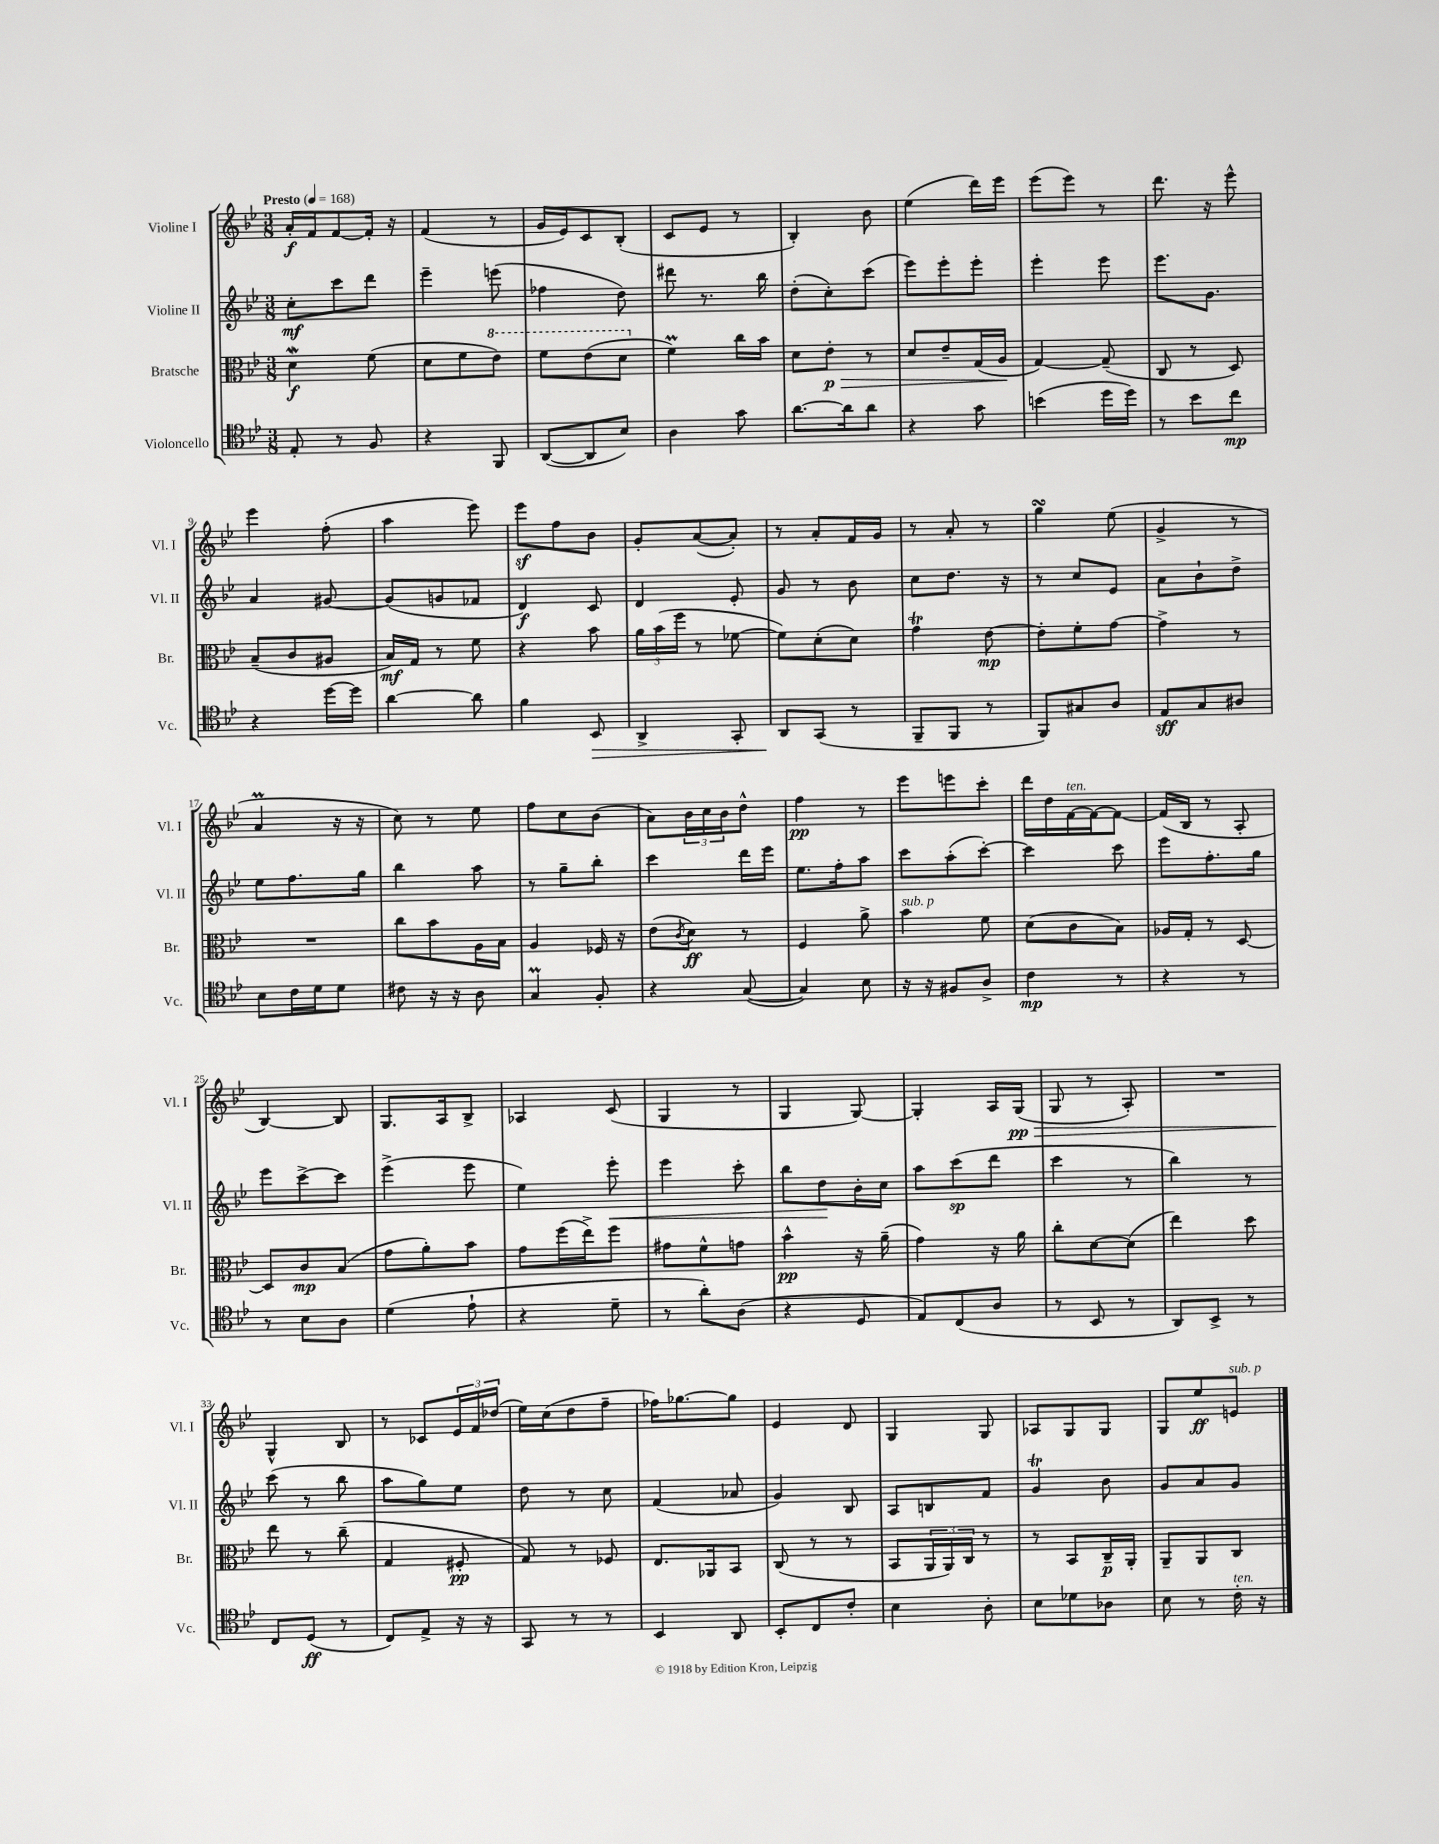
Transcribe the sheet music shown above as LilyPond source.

<<
\new StaffGroup <<
\new Staff = "s0" \with { instrumentName = "Violine I" shortInstrumentName = "Vl. I" } {
    \clef treble \key bes \major \numericTimeSignature \time 3/8 \tempo "Presto" 4 = 168
    a'16-.\f f'16 f'8~ f'16-. r16 |
    f'4( r8 |
    g'16 ees'16) c'8 bes8-.( |
    c'8 ees'8 r8 |
    bes4-.) bes'8 |
    ees''4( d'''16) ees'''16 |
    ees'''8( ees'''8) r8 |
    d'''8. r16 ees'''8-^ |
    ees'''4 f''8-.( |
    a''4 ees'''8) |
    ees'''8\sf f''8 bes'8 |
    g'8-. a'8~( a'8-.) |
    r8 a'8-. f'16 g'16 |
    r8 a'8-. r8 |
    g''4\turn ees''8( |
    g'4-> r8 |
    a'4\prall r16 r16 |
    c''8) r8 ees''8 |
    f''8 c''8 bes'8( |
    a'8) \tuplet 3/2 { bes'16 c''16 bes'16 } d''8-^ |
    f''4\pp r8 |
    ees'''8 e'''8 c'''8-. |
    d'''16 d''16 f'16~^\markup { \italic "ten." } f'16~ f'8~ |
    f'16( bes16 r8 a8-. |
    bes4~) bes8 |
    g8. a16 bes8-> |
    aes4 c'8( |
    g4 r8 |
    g4 g8~) |
    g4-. a16 g16\pp\>( |
    g8 r8 a8-.) |
    R4. |
    g4-^\! bes8 |
    r8 ces'8 \tuplet 3/2 { ees'16 f'16 des''16( } |
    ees''16) c''16( d''8 f''8-- |
    fes''16) ges''8.~ ges''8 |
    ees'4 d'8 |
    g4 g8 |
    aes8 g8 g8 |
    g8 ees''8\ff e'8^\markup { \italic "sub. p" } \bar "|." |
}
\new Staff = "s1" \with { instrumentName = "Violine II" shortInstrumentName = "Vl. II" } {
    \clef treble \key bes \major \numericTimeSignature \time 3/8
    c''8-.\mf c'''8 d'''8 |
    ees'''4-- e'''8( |
    fes''4 d''8) |
    dis'''8 r8. bes''16 |
    d''8-.( c''8-.) c'''8( |
    ees'''8) ees'''8-. ees'''8-. |
    ees'''4-. ees'''8 |
    ees'''8. g'8. |
    a'4 gis'8~ |
    gis'8( g'8 fes'8 |
    d'4\f) c'8 |
    d'4 ees'8-. |
    g'8 r8 bes'8 |
    c''8 d''8. r16 |
    r8 c''8 ees'8 |
    a'8 bes'8-! d''8-> |
    ees''8 f''8. g''16 |
    bes''4 a''8 |
    r8 g''8-- bes''8-. |
    c'''4 d'''16 ees'''16 |
    ees''8. f''16-. a''8 |
    c'''8 a''8-.( c'''8~-.) |
    c'''4 c'''8 |
    ees'''8 f''8.-. g''16 |
    ees'''8 c'''8~-> c'''8 |
    ees'''4->( ees'''8 |
    ees''4) ees'''8-.\< |
    ees'''4 c'''8-. |
    bes''8 d''8\! bes'16-. c''16 |
    a''8 c'''8\sp( d'''8 |
    c'''4 r8 |
    bes''4) r8 |
    c'''8( r8 bes''8 |
    a''8 g''8) ees''8 |
    d''8 r8 c''8 |
    f'4( aes'8 |
    g'4) bes8 |
    a8 b8 f'8 |
    g'4\trill bes'8 |
    g'8 a'8 g'8 \bar "|." |
}
\new Staff = "s2" \with { instrumentName = "Bratsche" shortInstrumentName = "Br." } {
    \clef alto \key bes \major \numericTimeSignature \time 3/8
    d'4\mordent\f f'8( |
    d'8 f'8 \ottava #1 ees''8) |
    f''8 ees''8( d''8 \ottava #0 |
    f'4\prall) c''16 bes'16 |
    d'8 ees'8-.\p\> r8 |
    d'8 ees'8-- g16( a16\! |
    g4~) g8--( |
    c8 r8 d8) |
    bes8--( c'8 ais8 |
    bes16\mf) g16 r8 f'8 |
    r4 bes'8 |
    \tuplet 3/2 { a'16 bes'16( f''16 } r8 fes'8~ |
    fes'8) d'8-.( d'8) |
    g'4\trill ees'8~\mp |
    ees'8-. f'8-. g'8~ |
    g'4-> r8 |
    R4. |
    c''8 bes'8 a16 bes16 |
    a4 fes16 r16 |
    ees'8( \acciaccatura { c'8 } d'8\ff) r8 |
    f4 a'8-> |
    bes'4^\markup { \italic "sub. p" } f'8 |
    d'8( c'8 bes8) |
    aes16 g16-. r8 d8~ |
    d8 c'8\mp bes8( |
    g'8 a'8-.) bes'8 |
    g'8 f''16( ees''16->) f''8 |
    gis'8 f'8-^ g'8 |
    bes'4-^\pp r16 a'16--( |
    g'4) r16 a'16 |
    c''8-. d'8~ d'8( |
    ees''4) d''8 |
    ees''8 r8 c''8--( |
    g4 fis8-.\pp |
    g8) r8 fes8 |
    ees8. aes,16 bes,8 |
    c8( r8 r8 |
    bes,8 \tuplet 3/2 { a,16 a,16) c16 } r8 |
    r8 bes,8 c16--\p a,16-. |
    a,8-- a,8 c8 \bar "|." |
}
\new Staff = "s3" \with { instrumentName = "Violoncello" shortInstrumentName = "Vc." } {
    \clef tenor \key bes \major \numericTimeSignature \time 3/8
    ees8-. r8 f8 |
    r4 f,8 |
    a,8~( a,8 bes8) |
    a4 g'8 |
    a'8.~ a'16 a'8 |
    r4 g'8 |
    b'4( d''16 d''16) |
    r8 bes'8 c''8\mp |
    r4 d''16~ d''16 |
    a'4~ a'8 |
    f'4 bes,8\> |
    a,4-> g,8-. |
    a,8\! g,8( r8 |
    f,8-- f,8 r8 |
    f,8) gis8 a8 |
    ees8\sff g8 ais8 |
    bes8 c'16 d'16 d'8 |
    cis'8 r16 r16 a8 |
    g4\prall f8-. |
    r4 g8~( |
    g4) bes8 |
    r16 r16 fis8 a8-> |
    c'4\mp r8 |
    r4 r8 |
    r8 bes8 a8 |
    d'4( ees'8-! |
    r4 d'8-- |
    r8 a'8-.) a8( |
    r4 d8 |
    ees8) c8( a8 |
    r8 bes,8 r8 |
    a,8) bes,8-> r8 |
    c8 d8\ff( r8 |
    c8) ees8-> r16 r16 |
    g,8 r8 r8 |
    bes,4 a,8 |
    bes,8-. c8 c'8-. |
    bes4 a8-. |
    bes8 des'8 aes8 |
    bes8 r8 c'16-.^\markup { \italic "ten." } r16 \bar "|." |
}
>>
>>
